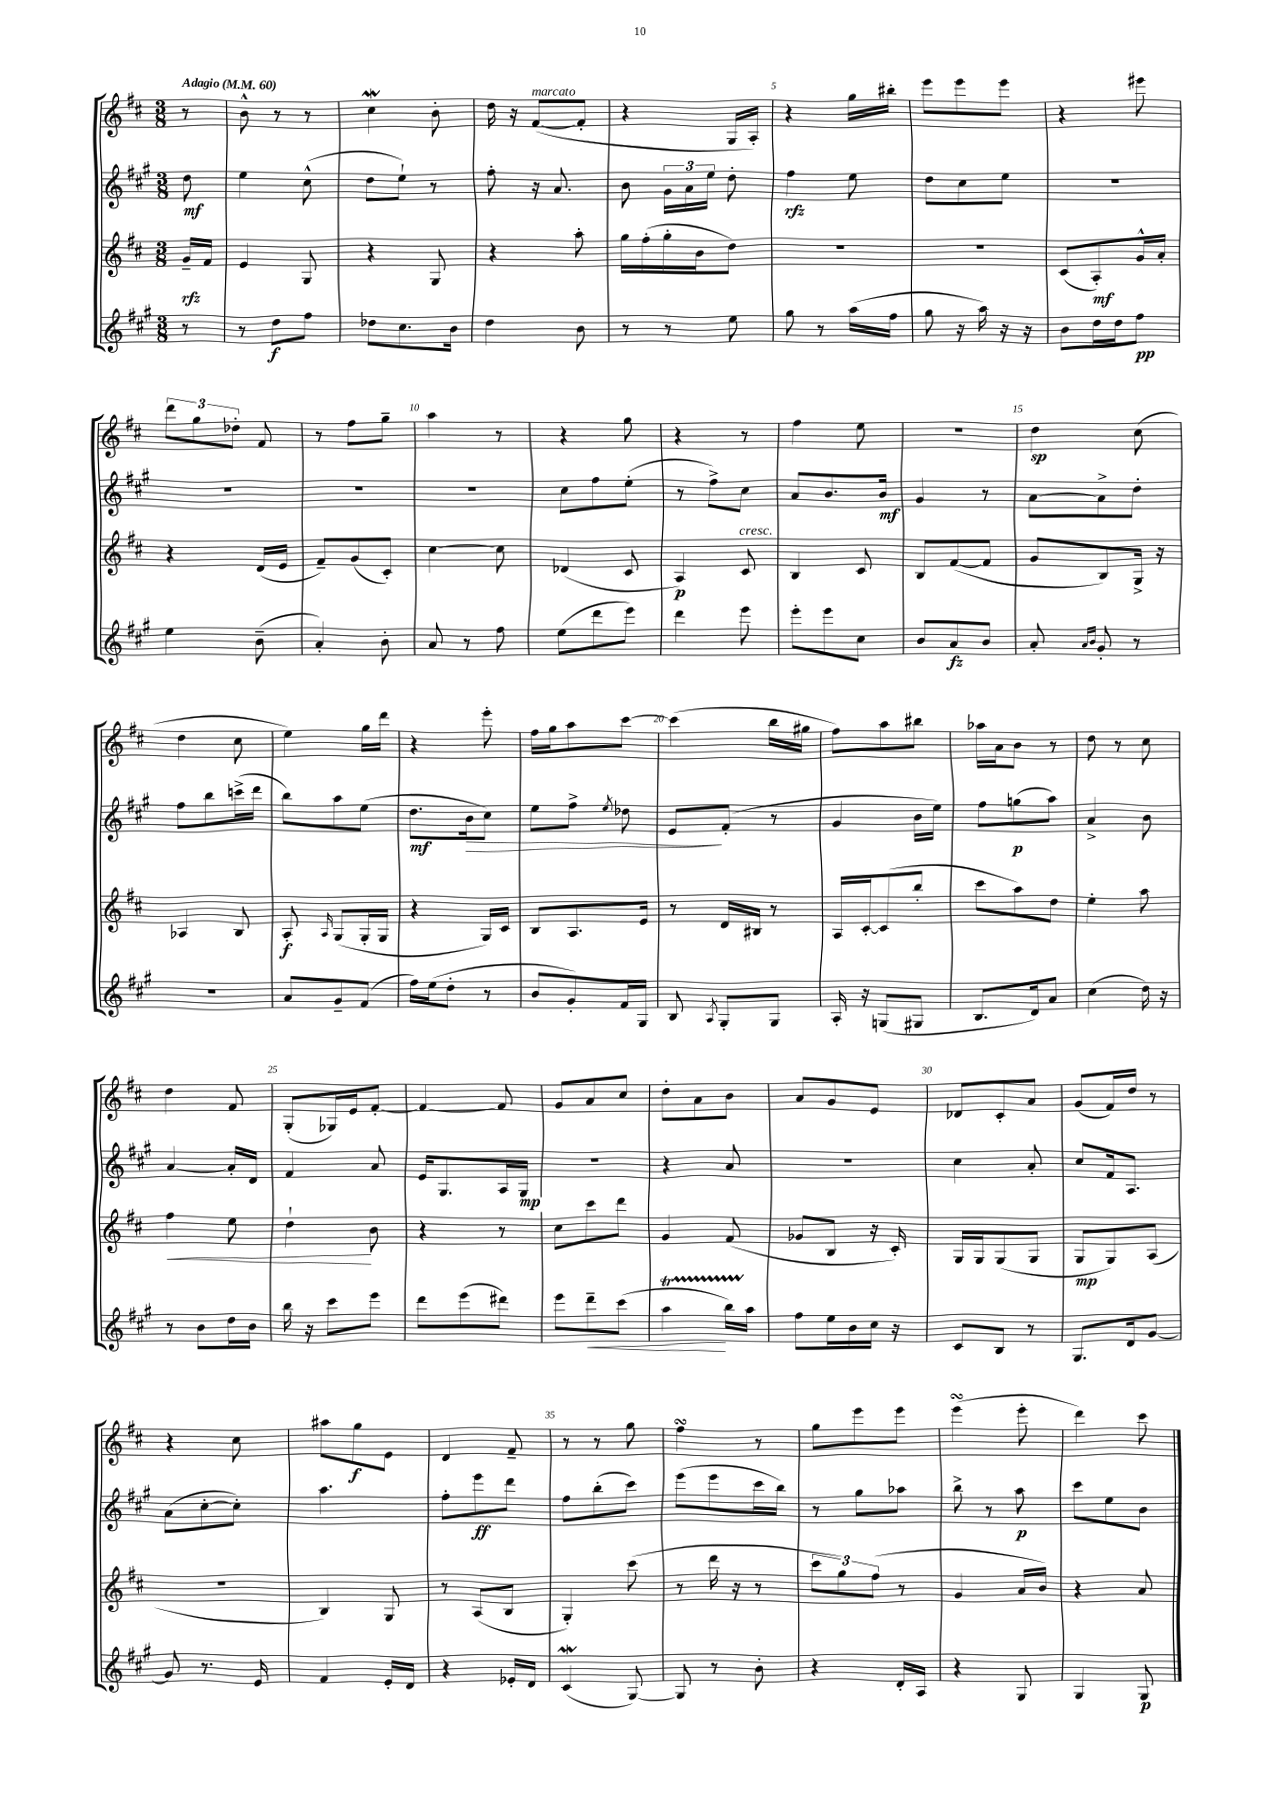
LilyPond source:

<<
\new StaffGroup <<
\new Staff = "s0" {
    \clef treble \key d \major \numericTimeSignature \time 3/8 \partial 8 \tempo "Adagio" 4 = 60
    \autoBeamOff r8 |
    b'8-^ r8 r8 |
    cis''4\mordent b'8-. |
    d''16 r16 fis'8[~^\markup { \italic "marcato" }( fis'8]-. |
    r4 g16[ a16]-.) |
    r4 g''16[ bis''16]-. |
    e'''8[ e'''8 e'''8] |
    r4 eis'''8 |
    \tuplet 3/2 { d'''8[ g''8 des''8]-. } fis'8 |
    r8 fis''8[ g''8]-- |
    a''4 r8 |
    r4 g''8 |
    r4 r8 |
    fis''4 e''8 |
    R4. |
    d''4\sp cis''8( |
    d''4 cis''8 |
    e''4) g''16[ d'''16] |
    r4 e'''8-. |
    fis''16[ g''16 a''8 cis'''8]~ |
    cis'''4( b''16[ gis''16] |
    fis''8[) a''8 bis''8] |
    aes''16[ a'16 b'8] r8 |
    d''8 r8 cis''8 |
    d''4 fis'8 |
    g8[-.( ges16) e'16 fis'8]~-. |
    fis'4~ fis'8 |
    g'8[ a'8 cis''8] |
    d''8[-. a'8 b'8] |
    a'8[ g'8 e'8] |
    des'8[ cis'8-. a'8] |
    g'8[( fis'16) d''16] r8 |
    r4 cis''8 |
    ais''8[ g''8\f e'8] |
    d'4 fis'8-- |
    r8 r8 g''8 |
    fis''4\turn r8 |
    g''8[ e'''8 e'''8] |
    e'''4\turn( e'''8-. |
    d'''4) cis'''8 \bar "|." |
}
\new Staff = "s1" {
    \clef treble \key a \major \numericTimeSignature \time 3/8 \partial 8
    \autoBeamOff d''8\mf |
    e''4 cis''8-^( |
    d''8[ e''8]-!) r8 |
    fis''8-. r16 a'8. |
    b'8 \tuplet 3/2 { gis'16[ a'16 e''16] } d''8-. |
    fis''4\rfz e''8 |
    d''8[ cis''8 e''8] |
    R4. |
    R4. |
    R4. |
    R4. |
    cis''8[ fis''8 e''8]-.( |
    r8 fis''8[->) cis''8] |
    a'8[ b'8. b'16]\mf |
    gis'4 r8 |
    a'8[~ a'8-> d''8]-. |
    fis''8[ b''8 c'''16->( d'''16] |
    b''8[) a''8 e''8]( |
    d''8.[\mf b'16\> cis''8]) |
    e''8[ fis''8]-> \acciaccatura { e''8 } des''8 |
    e'8[\! fis'8]-.( r8 |
    gis'4 b'16[ e''16]) |
    fis''8[ g''8\p( a''8]) |
    a'4-> b'8 |
    a'4~ a'16[-. d'16] |
    fis'4 a'8 |
    e'16[ gis8. a16 gis16]\mp |
    R4. |
    r4 a'8 |
    R4. |
    cis''4 a'8-. |
    cis''8[ fis'16 a8.] |
    a'8[( cis''8~-. cis''8]-.) |
    a''4. |
    fis''8[-. e'''8\ff d'''8] |
    fis''8[ b''8-.( cis'''8]) |
    e'''8[( e'''8 cis'''16 b''16]) |
    r8 gis''8[ aes''8] |
    b''8-> r8 a''8\p |
    cis'''8[ e''8 b'8] \bar "|." |
}
\new Staff = "s2" {
    \clef treble \key d \major \numericTimeSignature \time 3/8 \partial 8
    \autoBeamOff g'16[--\rfz fis'16] |
    e'4 g8 |
    r4 g8 |
    r4 a''8-. |
    g''16[ fis''16-.( g''16-. b'16 d''8]) |
    R4. |
    R4. |
    cis'8[( a8-.\mf) g'16-^ a'16]-. |
    r4 d'16[( e'16] |
    fis'8[--) g'8( cis'8]-.) |
    cis''4~ cis''8 |
    des'4( cis'8 |
    a4\p) cis'8^\markup { \italic "cresc." } |
    b4 cis'8 |
    b8[ fis'8~( fis'8] |
    g'8[ b8) g16]-> r16 |
    aes4 b8 |
    a8-.\f \grace { a16 } g8[( g16-. g16] |
    r4 g16[) cis'16] |
    b8[ a8. e'16] |
    r8 d'16[ bis16] r8 |
    a16[ cis'16~-. cis'8( b''8]-. |
    cis'''8[ a''8) d''8] |
    e''4-. a''8 |
    fis''4\< e''8 |
    d''4-!\! b'8 |
    r4 r8 |
    cis''8[ cis'''8 d'''8] |
    g'4 fis'8( |
    ges'8[ b8] r16 cis'16-.) |
    g16[ g16 g8( g8] |
    g8[\mp g8) a8]( |
    r4. |
    b4) g8 |
    r8 a8[( b8] |
    g4-.) cis'''8( |
    r8 d'''16 r16 r8 |
    \tuplet 3/2 { cis'''8[ g''8) fis''8]( } r8 |
    g'4 a'16[ b'16]) |
    r4 a'8 \bar "|." |
}
\new Staff = "s3" {
    \clef treble \key a \major \numericTimeSignature \time 3/8 \partial 8
    \autoBeamOff r8 |
    r8 d''8[\f fis''8] |
    des''8[ cis''8. b'16] |
    d''4 b'8 |
    r8 r8 e''8 |
    gis''8 r8 a''16[( fis''16] |
    gis''8 r16 a''16) r16 r16 |
    b'8[ d''16 d''16 fis''8]\pp |
    e''4 b'8--( |
    a'4-.) b'8-. |
    a'8 r8 fis''8 |
    e''8[( d'''8 e'''8]) |
    d'''4 e'''8 |
    e'''8[-. e'''8 cis''8] |
    b'8[ a'8\fz b'8] |
    a'8-. \grace { a'16[ b'16] } gis'8-. r8 |
    r4. |
    a'8[ gis'8-- fis'8]( |
    fis''16[) e''16( d''8]-. r8 |
    b'8[ gis'8-.) fis'16 gis16] |
    b8 \acciaccatura { a8 } gis8[-. gis8] |
    a16-. r16 g8[( gis8] |
    b8.[ d'16) a'8] |
    cis''4( d''16) r16 |
    r8 b'8[ d''16 b'16] |
    b''16 r16 cis'''8[ e'''8] |
    d'''8[ e'''8( dis'''8]) |
    e'''8[ d'''8--\< cis'''8]( |
    a''4\startTrillSpan\! b''16[) a''16]\stopTrillSpan |
    fis''8[ e''16 b'16 cis''16] r16 |
    cis'8[ b8] r8 |
    gis8.[ d'16 gis'8]~ |
    gis'8 r8. e'16 |
    fis'4 e'16[-. d'16] |
    r4 ees'16[-. d'16] |
    cis'4\mordent( gis8~) |
    gis8 r8 b'8-. |
    r4 d'16[-. a16] |
    r4 gis8 |
    gis4 gis8\p \bar "|." |
}
>>
>>
\layout { \context { \Score \override BarNumber.break-visibility = ##(#f #t #t) barNumberVisibility = #(every-nth-bar-number-visible 5) } }
